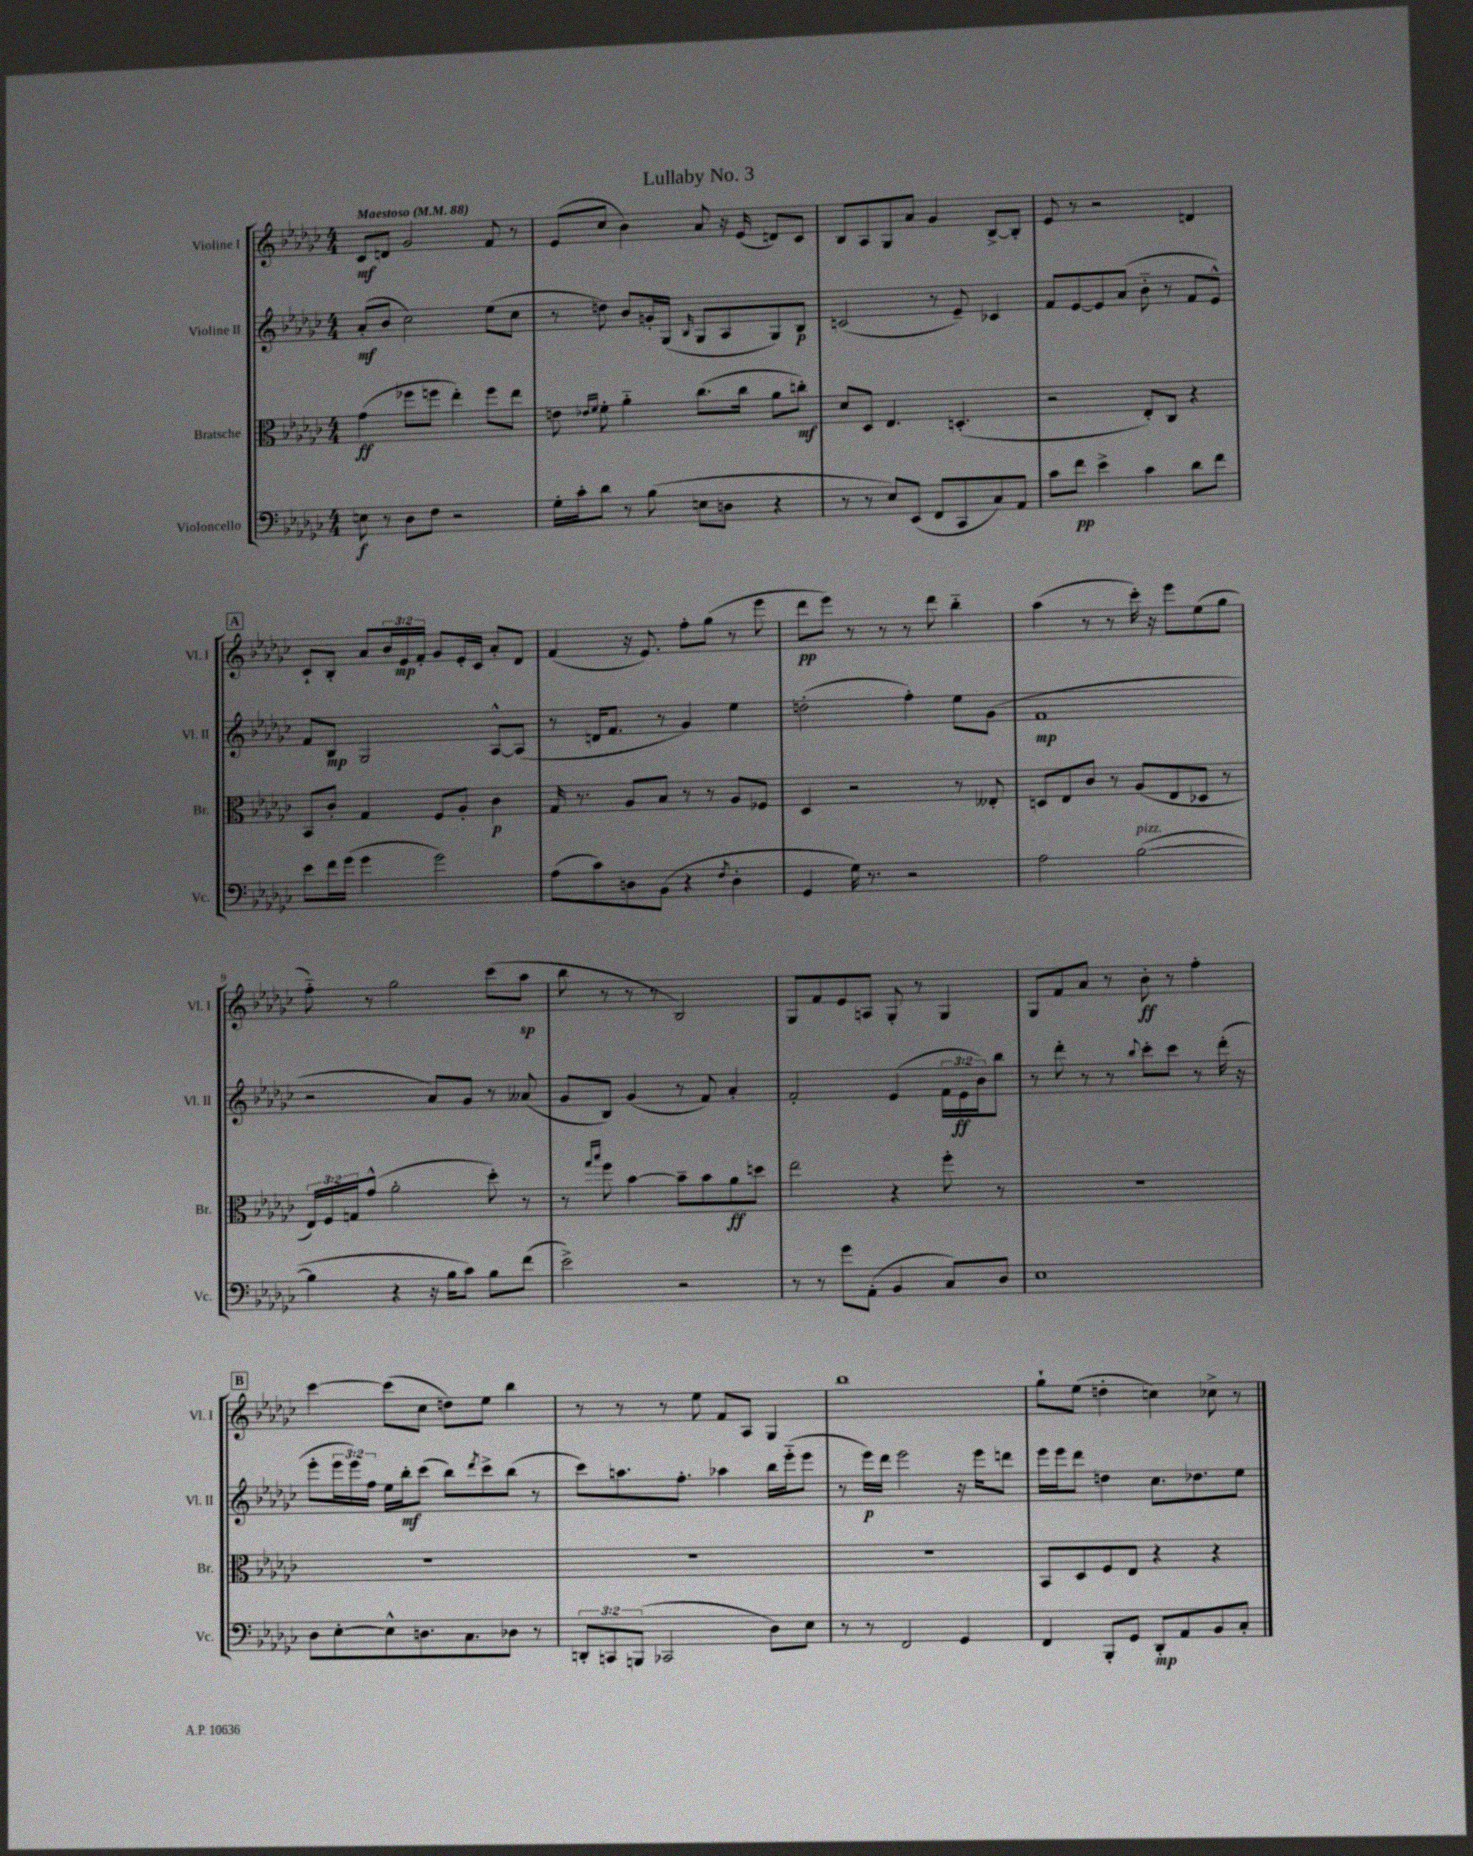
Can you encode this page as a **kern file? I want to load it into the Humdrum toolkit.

**kern	**kern	**kern	**kern
*staff4	*staff3	*staff2	*staff1
*clefF4	*clefC3	*clefG2	*clefG2
*k[b-e-a-d-g-c-]	*k[b-e-a-d-g-c-]	*k[b-e-a-d-g-c-]	*k[b-e-a-d-g-c-]
*M4/4	*M4/4	*M4/4	*M4/4
*MM88	*MM88	*MM88	*MM88
8E\	(4g-\	(8a-'/L	8c-/L
8r	.	8b-/J	8d/J
8D-\L	8ff-\L	2cc-\)	2g-/
8F\J	8ff\J	.	.
2r	4ee-'\)	.	.
.	8ff\L	(8ee-\L	8f/
.	8ee-\J	8cc-\J	8r
=	=	=	=
16G-'\LL	8e\	8r	(8e-/L
16c-'\J	.	.	.
.	16qqe-/LL	.	.
.	16qqf/JJ	.	.
8d-\J	8f'\	8dd\)	8cc-/J
8r	4a-'~\	8b-/L	4b-\)
(8B-\	.	16g'/L	.
.	.	(16G-/JJ	.
.	.	16qqB-/	.
8E\L	(8.cc-\L	8G-/L	8a-/
8D\J	.	8A-/	16r
.	16cc-\Jk	.	(16e-/
4r	8a-\L	8G-/)	8d/L)
.	8cc'\J)	8B-/J	8c-/J
=	=	=	=
8r	8d-/L	(2c/	8B-/L
8r	8D-/J	.	8A-/
8E-/L)	4.E-/	.	8G-/
(8EE-/J	.	.	8a-/J
8FF/L	.	8r	4g-/
8CC-/	(4.D'/	8e-~/)	.
8C-/)	.	4c-/	[8B-^/L
8AA-/J	.	.	8B-'/]J
=	=	=	=
8c-\L	2r	8f/L	8e-/
8f\J	.	[8e-/	8r
4e-^\	.	8e-/]	2r
.	.	(8a-/J	.
4c-\	8E-'/L)	8b-'~\	.
.	8C-/J	8r	.
8d-\L	4r	8f/L	4d/
8f\J	.	8e-^^/J)	.
=	=	=	=
8e-\L	8BB-/L	8f/L	8c-`/L
16f\L	8c-'/J	8B-/J	8B-'/J
(16g-\JJ	.	.	.
4g-\	4G-/	2G-/	8a-/L
.	.	.	24b-/L
.	.	.	24e-/
.	.	.	24f'/JJ
2g-\)	8F/L	.	8g-/L
.	8A-'/J	.	16e-'/L
.	.	.	16c-/JJ
.	4c-\	[8A-^^/L	8a-'/L
.	.	(8A-/]J	8d-/J
=	=	=	=
(8A-\L	16G-/	8r	(4f/
.	8.r	.	.
8c-\)	.	16d/LK	.
.	.	8.f/J	.
8D\	8A-/L	.	16r
.	.	.	8.e-/)
(8BB-\J	8B-/J	8r	.
4r	8r	4g-/)	8ff'\L
.	8r	.	(8gg-\J
8qF/	.	.	.
4D'\	8A-/L	4ee-\	8r
.	8F-/J	.	8eee-\
=	=	=	=
4GG-/	4D-/	(2dd'\	8ddd-\L
.	.	.	8eee-\J)
16G-\)	2r	.	8r
8.r	.	.	.
.	.	.	8r
2r	.	4ff'\)	8r
.	.	.	8ddd-\
.	8r	8ee-\L	4bb-'~\
.	8E--'/	(8g-\J	.
=	=	=	=
2A-\	8D/L	1f	(4aa-\
.	8E-/	.	.
.	8c-/J	.	8r
.	8r	.	8r
([2B-\	(8A-/L	.	16ccc-'\)
.	.	.	16r
.	8E-/	.	8eee-\L
.	8D-/J	.	(8ee-\
.	8r	.	8gg-\J
=	=	=	=
4B-\]	24E-/LL)	2r	8ff'~\)
.	24F/	.	.
.	24G/J	.	.
.	(8g-^^/J	.	8r
4r	2a-'\	.	2gg-\
16r	.	8a-/L)	.
16B-\LK	.	.	.
8c-\J)	.	8g-/J	.
8B-\L	8dd-'\)	8r	(8ccc-\L
(8f\J	8r	(8a--/	8aa-\J
=	=	=	=
2e-^\)	8r	8g-/L	8bb-\
.	16qqgg-/LL	.	.
.	16qqbb-/JJ	.	.
.	8ff\	8B-/J)	8r
.	[4b-\	(4g-/	8r
.	.	.	8r
2r	8b-~\]L	8r	2B-/)
.	8b-\	8f/)	.
.	8a-\	4a-'/	.
.	8dd\J	.	.
=	=	=	=
8r	2ee-\	2f'/	8G-/L
8r	.	.	8f/
8g-\L	.	.	8e-/
(8AA-'\J	.	.	8A/J
4BB-/	4r	(4e-/	8G-'/
.	.	.	8r
8C-/L)	8ff'\	24f\LL	4G-/
.	.	24e-\	.
.	.	24b-\J)	.
8D-/J	8r	8bb-\J	.
=	=	=	=
1E-	1r	8r	8G-/L
.	.	8ddd-'\	8f/
.	.	8r	8a-/J
.	.	8r	8r
.	.	8qqbb-/	.
.	.	8ccc-'\L	8b-'\
.	.	8ccc-\J	8r
.	.	8r	4ff'\
.	.	(16ddd-'\	.
.	.	16r	.
=	=	=	=
8D-\L	1r	8eee-'\L	[4ccc-\
[8E-'\	.	24eee-\L	.
.	.	24eee-\)	.
.	.	24ff\JJ	.
8E-^^\]	.	16ee-\LL	(8ccc-\]L
.	.	16bb-'\J	.
8.D\	.	(8ccc-\J	8cc-\J
.	.	8bb-\L)	8dd\L)
8.C-\	.	.	.
.	.	8qddd-/	.
.	.	8ccc-^\	8ee-\J
8D-\J	.	(8bb-\J	4bb-\
8r	.	8r	.
=	=	=	=
12DD'/L	1r	8ccc-\L)	8r
12CC/	.	.	.
.	.	8.aa\	8r
(12BBB/J	.	.	.
2CC-/	.	.	8r
.	.	8.ff'\J	.
.	.	.	8ee-\
.	.	4aa-\	8f/L
.	.	.	8A-/J
8D-\L)	.	16bb-\LL	4G-/
.	.	(16eee-'~\J	.
8E-\J	.	8eee-\J	.
=	=	=	=
8r	1r	8r	1bb-
8r	.	16eee-\LL)	.
.	.	16ddd-\JJ	.
2FF/	.	2eee-\	.
4GG-/	.	16r	.
.	.	16eee-\LK	.
.	.	8ddd\J	.
=	=	=	=
4FF/	8BB-/L	16eee-\LL	8gg-`\L
.	.	16eee-\J	.
.	8D-/	8ddd-\J	(8ee-\J
8BBB-'/L	8F/	4dd\	4dd'\
8GG-/J	8E-/J	.	.
8DD-'/L	4r	8.cc-\L	4cc\)
8AA-/	.	.	.
.	.	8.dd-\	.
8BB-/	4r	.	8cc-^\
8C-'/J	.	8ee-\J	8r
==	==	==	==
*-	*-	*-	*-
